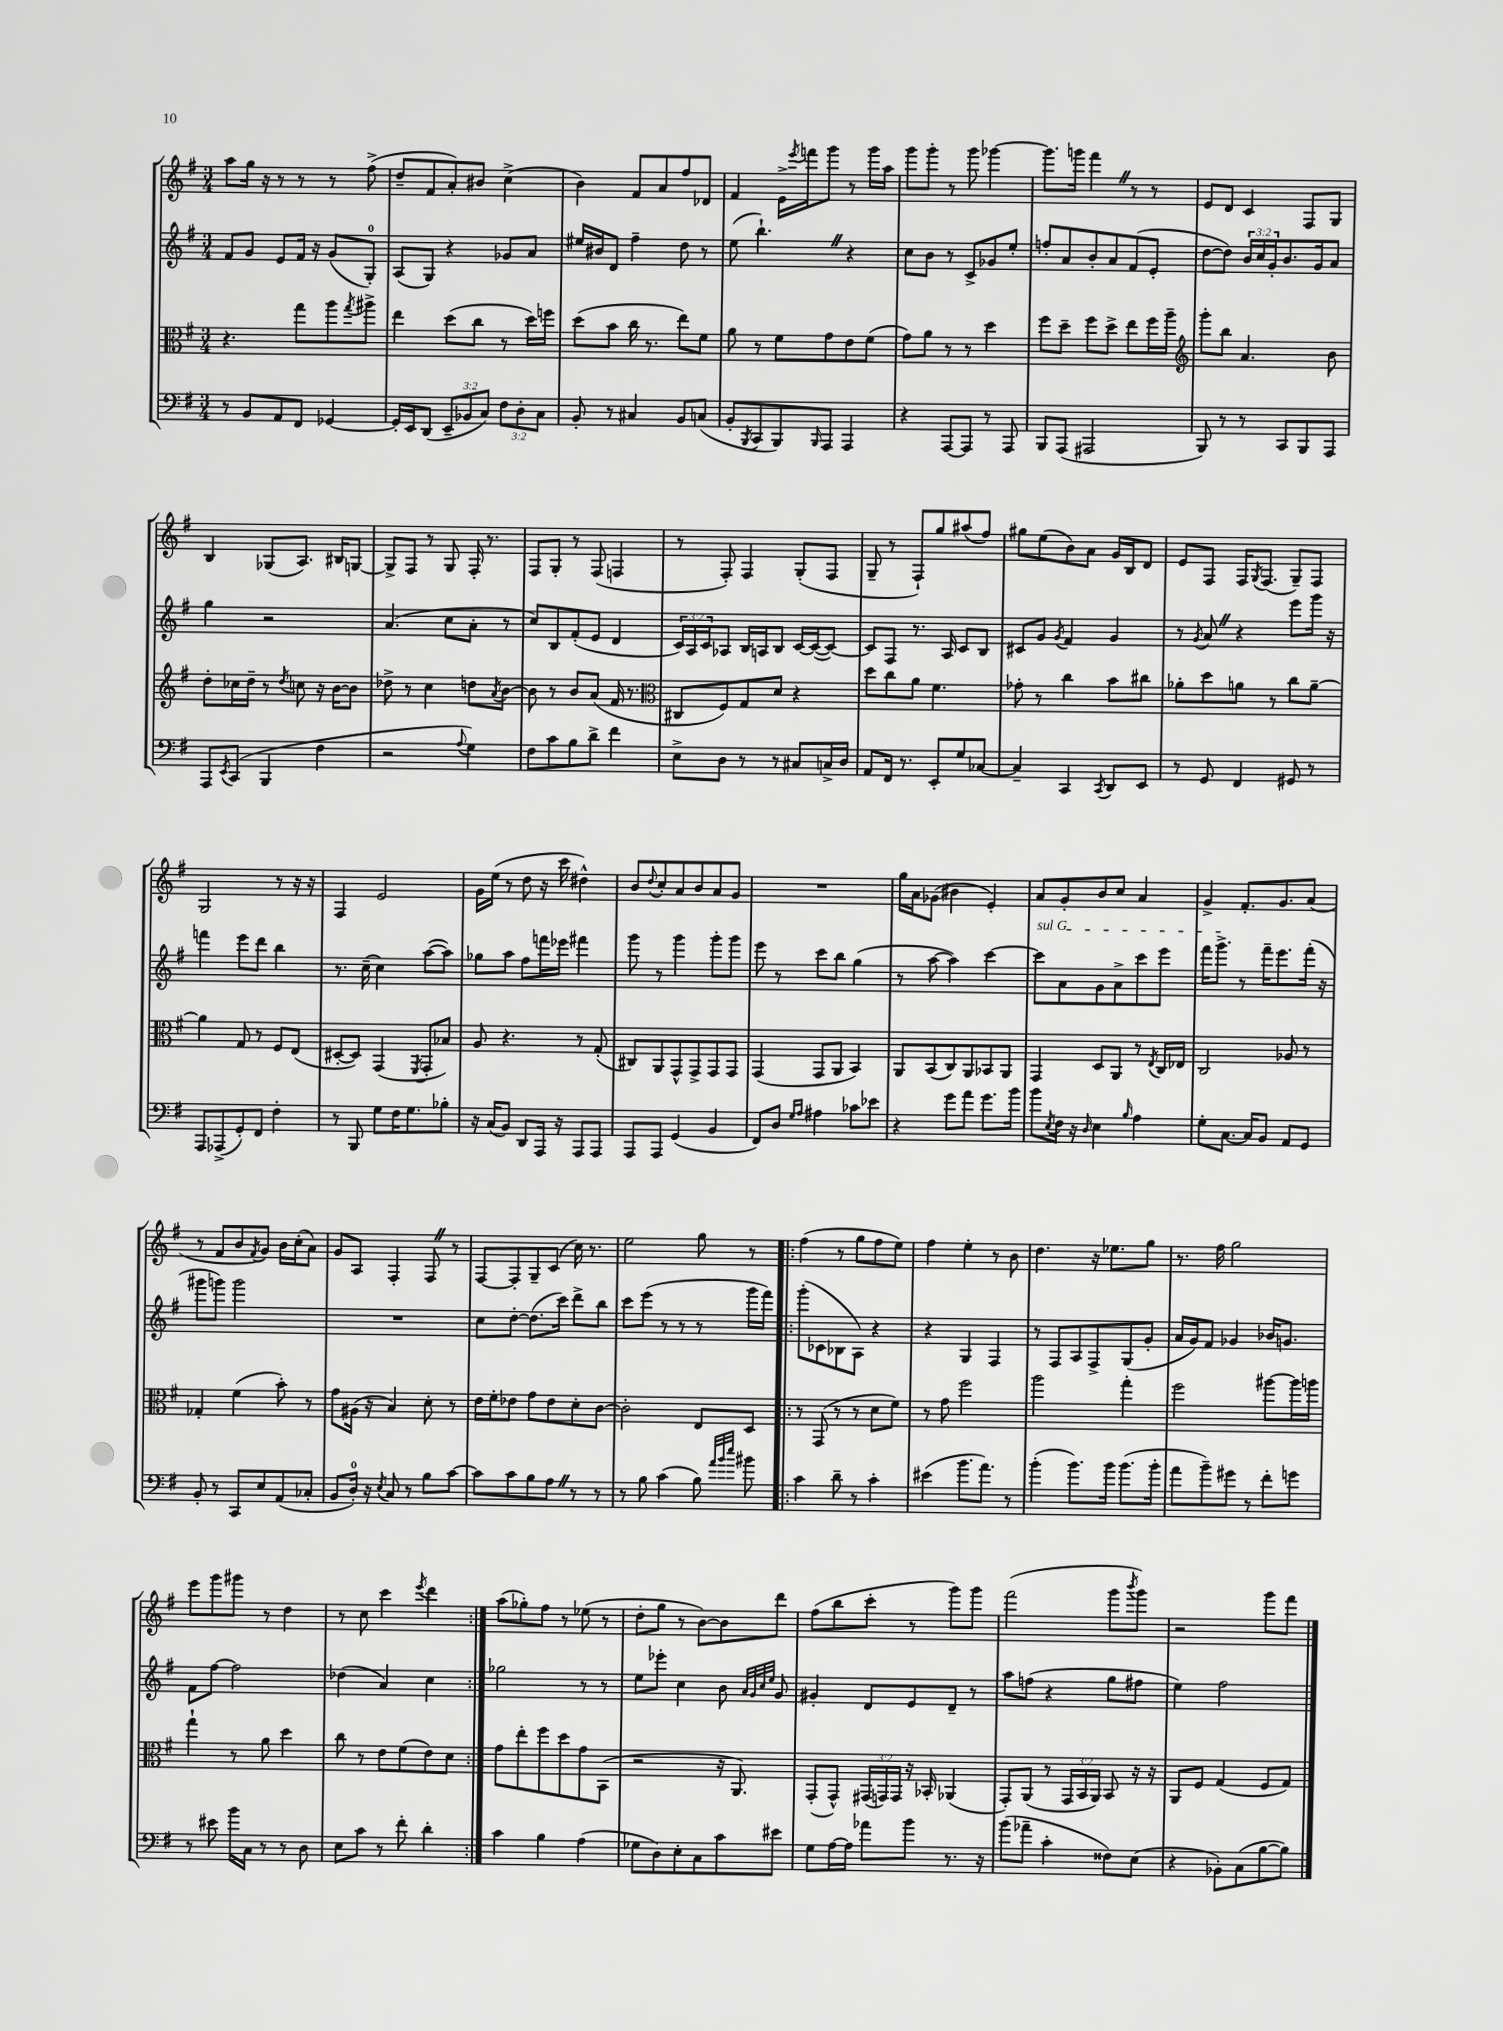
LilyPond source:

<<
\new StaffGroup <<
\new Staff = "s0" {
    \clef treble \key g \major \numericTimeSignature \time 3/4
    a''8 g''16 r16 r8 r8 r8 fis''8->( |
    d''8-- fis'8 a'8-.) bis'8 c''4->( |
    b'4) fis'8 a'8 fis''8 des'8 |
    fis'4 e'16-> \acciaccatura { e'''8 } f'''16 g'''8 r8 g'''16 a''16 |
    g'''8 g'''8-. r8 g'''8 ges'''4~ |
    ges'''8. g'''16 fis'''4 \once \override BreathingSign.text = \markup { \musicglyph "scripts.caesura.straight" } \breathe r8 r8 |
    e'8 d'8 c'4 fis8 g8 |
    b4 ges8( a8.) bis16 g8~ |
    g8-> fis8 r8 g8 fis16-. r8. |
    fis8 g8-. r8 fis8( f4 |
    r8 fis8-.) fis4 g8-.( fis8 |
    g8-- r8 fis8-!) g''8 ais''8( fis''8) |
    gis''8 e''8( b'8) a'8 g'16 b16 d'8 |
    e'8 fis8 fis16 \acciaccatura { g8 } fis8.( g8--) fis8 |
    g2 r8 r16 r16 |
    fis4 e'2 |
    g'16 e''16( r8 d''8 r16 c'''16 dis''4-^) |
    b'8 \appoggiatura { d''8 } c''8-. a'8 b'8 a'8 g'8 |
    R2. |
    g''16 a'16 ges'8( bis'4 e'4-.) |
    a'8 g'8-. b'8 c''8 a'4 |
    g'4-> fis'8.-. g'8. a'8( |
    r8 fis'8 b'8 \acciaccatura { fis'8 } g'8) b'16 c''16-.( a'8) |
    g'8 a8 fis4-. fis8 \once \override BreathingSign.text = \markup { \musicglyph "scripts.caesura.straight" } \breathe r8 |
    fis8~ fis8-. g8-- c'8( c''16) r8. |
    e''2 g''8 r8 |
    \repeat volta 2 { fis''4( r8 g''8 fis''8 e''8) |
    fis''4 e''4-. r8 b'8 |
    d''4. r16 ees''8. g''8 |
    r8. fis''16 g''2 |
    e'''8 g'''8 gis'''8 r8 d''4 |
    r8 c''8 c'''4 \acciaccatura { e'''8 } d'''4 | }
    a''8( ges''8-.) fis''8 r8 ees''8( r8 |
    d''8-. g''8 r8 b'8~) b'8 d'''8 |
    fis''8( b''8 c'''8-. r8 g'''8) g'''8 |
    fis'''2( g'''8 \acciaccatura { b'''8 } g'''8) |
    r2 g'''8 fis'''8 \bar "|." |
}
\new Staff = "s1" {
    \clef treble \key g \major \numericTimeSignature \time 3/4 \override Staff.TupletNumber.text = #tuplet-number::calc-fraction-text
    fis'8 g'8 e'8 fis'16 r16 g'8( g8-0-.) |
    a8( g8) r4 ges'8 a'8 |
    eis''16 bis'16 d'8 fis''4-- d''8 r8 |
    e''8( b''4.-!) \once \override BreathingSign.text = \markup { \musicglyph "scripts.caesura.straight" } \breathe r4 |
    c''8 b'8 r8 c'8-> ges'8 e''8-. |
    f''8-. a'8 b'8-. a'8 fis'8( e'8-. |
    d''8~ d''8) \tuplet 3/2 { b'16 c''16 g'16-. } b'8. g'16 a'8 |
    g''4 r2 |
    a'4.( c''8 a'8-. r8 |
    c''8) b8 fis'8-.( e'8 d'4 |
    \tuplet 3/2 { c'16) a16 c'16 } aes8 b16 a16 b8 c'16~ c'16~( c'8~) |
    c'8 fis8 r8. a16 c'8 b8 |
    cis'8 g'8 \acciaccatura { g'8 } fis'4 g'4 |
    r8 \acciaccatura { g'8 } a'8 \once \override BreathingSign.text = \markup { \musicglyph "scripts.caesura.straight" } \breathe r4 e'''8 g'''16 r16 |
    f'''4 e'''8 d'''8 b''4 |
    r8. c''16--( c''4) a''8~( a''8) |
    ges''8 a''8 fis''8 f'''16 ees'''16 fis'''4 |
    g'''8 r8 g'''4 g'''8-. g'''8 |
    e'''8 r8 c'''8 b''8 g''4( |
    r8 a''8~ a''4) c'''4~ |
    \once \override TextSpanner.bound-details.left.text = \markup { \italic "sul G" } c'''8\startTextSpan a'8 g'8 a'8-> c'''8 e'''8 |
    fis'''16 g'''8.->\stopTextSpan r8 fis'''16-- e'''8. fis'''16-.( r16 |
    gis'''8 g'''8) g'''2 |
    R2. |
    c''8 d''8~-. d''8.( c'''16) d'''8-> b''8 |
    c'''8 e'''8( r8 r8 r8 g'''16 fis'''16) |
    \repeat volta 2 { g'''8-.( ces'8 bes8 a8) r4 |
    r4 g4 fis4 |
    r8 fis8 a8 fis8-> g8( g'8-. |
    a'16 g'16) fis'8 ges'4 bes'16 g'8. |
    fis'8 fis''8~ fis''2 |
    des''4( a'4) c''4 | }
    ges''2 r8 r8 |
    e''8 ees'''8-. c''4 b'8 \grace { a'32 g'32 c''32 e''32 } g'8 |
    gis'4-. d'8 e'8 d'8-- r8 |
    a''8 f''8( r4 g''8 fis''8 |
    e''4) fis''2 \bar "|." |
}
\new Staff = "s2" {
    \clef alto \key g \major \numericTimeSignature \time 3/4 \override Staff.TupletNumber.text = #tuplet-number::calc-fraction-text
    r4. g''8 a''8 \acciaccatura { g''8 } ais''8-> |
    e''4 d''8( c''8 r8 d''16) f''16 |
    d''8( b'8 c''16 r8. e''8) fis'8 |
    a'8 r8 fis'8 g'8 e'8 fis'8( |
    g'8) a'8 r8 r8 d''4 |
    fis''8 d''8-- fis''8 d''8-> e''8 fis''16 a''16-- |
    \clef treble g'''8-. b''8 a'4. b'8 |
    d''8-. ces''16 d''16-- r8 \acciaccatura { d''8 } c''8 r16 b'16~ b'8 |
    des''8-> r8 c''4 d''8 \acciaccatura { a'8 } b'8~ |
    b'8 r8 b'8 a'8( fis'16 r8. |
    \clef alto cis8 fis8) g8 d'8 r4 |
    d''8 c''8 a'8 fis'4. |
    ges'8-. r8 c''4 b'8 cis''8 |
    aes'8-. d''8 a'8 r8 c''8 a'8~-- |
    a'4 g8 r8 fis8 e8( |
    dis8~-. dis8) g,4( \acciaccatura { fis,8 } g,8-. bes8) |
    a8 r4. r8 g8-.( |
    cis8) a,8 g,8-^ g,8-> g,8 g,8 |
    g,4( g,8 a,8 b,4) |
    a,8 b,8( c8) a,8 bes,8 a,8 |
    g,4 d8 a,8 r8 \acciaccatura { e8 } c16 ees16 |
    c2 aes8 r8 |
    ges4-. fis'4( b'8-.) r8 |
    g'8 ais16( r16 b4) d'8-. r8 |
    e'16 fis'16-. ees'8 g'8 ees'8 d'8-. c'8~ |
    c'2-. e8 d8 |
    \repeat volta 2 { r8 g,8( r8 r8 d'8 fis'8) |
    r8 g'8 fis''2 |
    a''2 g''4-. |
    fis''2 ais''8~ ais''16 a''16 |
    g''4-! r8 a'8 d''4 |
    c''8 r8 e'8 fis'8( e'8) d'8 | }
    g'8 e''8-. fis''8 d''8 g'8 b,8( |
    r2 r16 a,8.) |
    g,8-.( g,8-^) \tuplet 3/2 { gis,16( g,16) g,16 } r16 bes,16-. aes,4( |
    g,8-.) a,8( r8 \tuplet 3/2 { g,16 b,16 a,16) } b,8 r16 r16 |
    a,8 fis8 g4( fis8 g8) \bar "|." |
}
\new Staff = "s3" {
    \clef bass \key g \major \numericTimeSignature \time 3/4 \override Staff.TupletNumber.text = #tuplet-number::calc-fraction-text
    r8 b,8 a,8 fis,8 ges,4~ |
    ges,16-. e,16 d,8( \tuplet 3/2 { e,8-- bes,8 c8) } \tuplet 3/2 { fis8 d8-. c8 } |
    b,8-. r8 cis4 b,8 c8( |
    b,8-. \acciaccatura { b,,8 } c,8 b,,8) \grace { b,,16 } a,,8 a,,4 |
    r4 a,,8~ a,,8 r8 a,,8 |
    b,,8 a,,8( ais,,2 |
    b,,8) r8 r8 c,8 b,,8 a,,8 |
    a,,8 \acciaccatura { e,8 } c,8( b,,4 fis4 |
    r2 \appoggiatura { a8 } g4) |
    fis8 c'8 b8 d'8-> fis'4 |
    e8-> d8 r8 r8 cis8 c16-> d16 |
    a,8 fis,16 r8. e,8-. g8 ces8~ |
    ces4-- c,4 \acciaccatura { c,8 } d,8 e,8 |
    r8 g,8 fis,4 gis,8 r8 |
    a,,8 aes,,8->( g,8-.) fis,8 fis4-. |
    r8 b,,8 g8 fis16 g8. bes8-. |
    r16 c16( b,8) d,8 a,,16 r16 a,,8 a,,8 |
    a,,8 a,,8 g,4( b,4 |
    fis,8) d8 \grace { g16 a16 } ais4 ces'8 ees'8 |
    r4 g'8 a'8 g'8. b'16 |
    b'8 \acciaccatura { e8 } fis16 r16 \grace { d16 } e4 \grace { b16 } a4 |
    g8-. c8.~ c16 b,8 a,8 g,8 |
    b,8-. r8 c,8 e8 a,8( ces8-. |
    b,8 d16-0-.) r16 \acciaccatura { e8 } c8 r8 b8 c'8~ |
    c'8 c'8 b8 a8 \once \override BreathingSign.text = \markup { \musicglyph "scripts.caesura.straight" } \breathe r8 r8 |
    r8 b8 c'4( b8) \grace { a'32 b'32 e''32 } bis'8 |
    \repeat volta 2 { c'4 d'8-- r8 c'4-. |
    eis'4( b'8. a'8.) r8 |
    b'4-.( b'8.) b'16 b'8.( b'16-. |
    a'8 b'8--) gis'8 r8 fis'8-. g'8 |
    r8 eis'8 b'16 c16 r8 r8 d8 |
    e8 c'8 r8 fis'8-. d'4-. | }
    c'4 b4 a4( |
    ges8 d8) e8-. c8 c'8 eis'8 |
    g8 a16~ a16 aes'8 b'8 r8. r16 |
    b'8( aes'8-- c'4-. fisis8) e8( |
    r4 bes,8-.) c8( b8~ b8) \bar "|." |
}
>>
>>
\layout { \context { \Score \remove "Bar_number_engraver" } }
